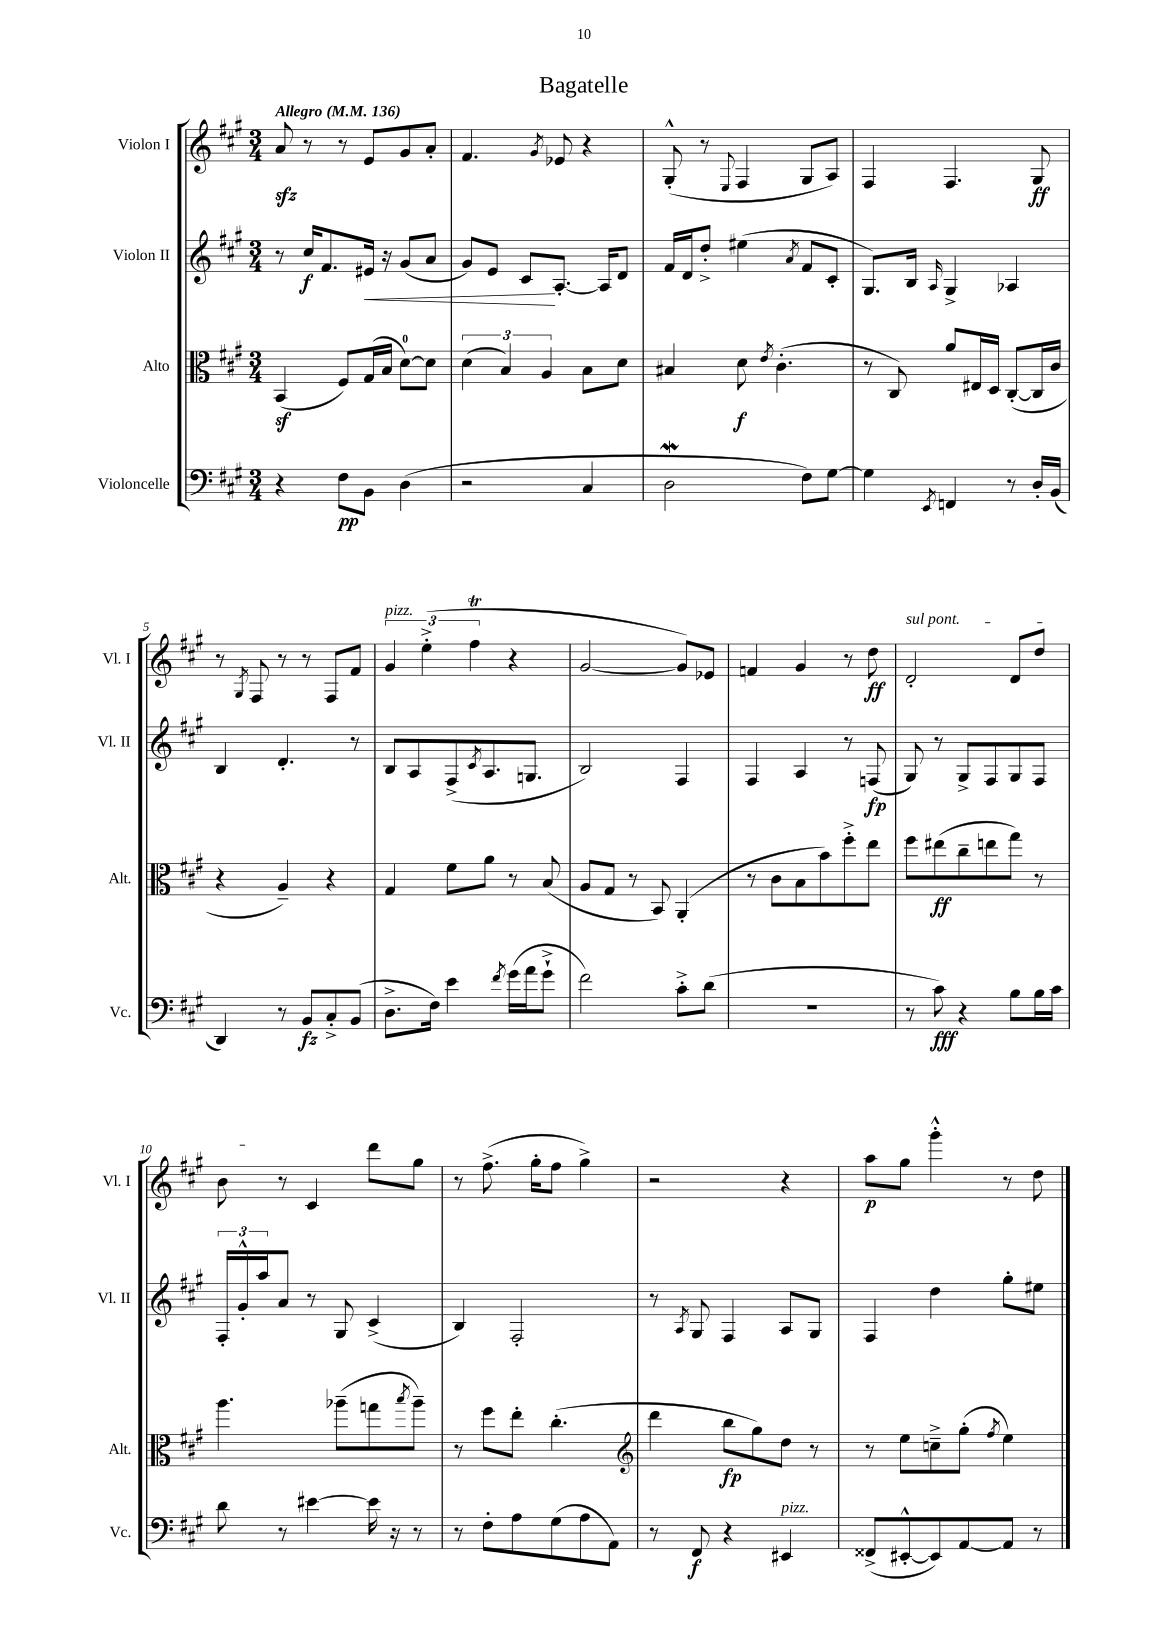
\header { title = "Bagatelle" }
<<
\new StaffGroup <<
\new Staff = "s0" \with { instrumentName = "Violon I" shortInstrumentName = "Vl. I" } {
    \clef treble \key a \major \numericTimeSignature \time 3/4 \tempo "Allegro" 4 = 136
    a'8\sfz r8 r8 e'8 gis'8 a'8-. |
    fis'4. \acciaccatura { gis'8 } ees'8 r4 |
    gis8-.-^( r8 \appoggiatura { e8 } fis4 gis8 a8) |
    fis4 fis4. gis8\ff |
    r8 \acciaccatura { gis8 } fis8 r8 r8 fis8 fis'8 |
    \tuplet 3/2 { gis'4^\markup { \italic "pizz." } e''4-.->( fis''4\trill } r4 |
    gis'2~ gis'8) ees'8 |
    f'4 gis'4 r8 d''8\ff |
    \once \override TextSpanner.bound-details.left.text = \markup { \italic "sul pont." } d'2-.\startTextSpan d'8 d''8 |
    b'8\stopTextSpan r8 cis'4 d'''8 gis''8 |
    r8 fis''8.->( gis''16-. fis''8 gis''4->) |
    r2 r4 |
    a''8\p gis''8 gis'''4-.-^ r8 d''8 \bar "|." |
}
\new Staff = "s1" \with { instrumentName = "Violon II" shortInstrumentName = "Vl. II" } {
    \clef treble \key a \major \numericTimeSignature \time 3/4
    r8 cis''16\f fis'8. eis'16\< r16 gis'8( a'8 |
    gis'8) e'8 cis'8\! a8.~-. a16 d'8 |
    fis'16 d'16 d''8-.-> eis''4( \acciaccatura { a'8 } fis'8 cis'8-. |
    gis8.) b16 \grace { a16 } gis4-> aes4 |
    b4 d'4.-. r8 |
    b8 a8 fis8->( \acciaccatura { cis'8 } a8. g8. |
    b2) fis4 |
    fis4 a4 r8 f8\fp( |
    gis8) r8 gis8-> fis8 gis8 fis8 |
    \tuplet 3/2 { fis16-. gis'16-.-^ a''16 } a'8 r8 gis8 cis'4->( |
    b4) fis2-. |
    r8 \acciaccatura { a8 } gis8 fis4 a8 gis8 |
    fis4 d''4 gis''8-. eis''8 \bar "|." |
}
\new Staff = "s2" \with { instrumentName = "Alto" shortInstrumentName = "Alt." } {
    \clef alto \key a \major \numericTimeSignature \time 3/4
    b,4\sf( fis8) gis16( b16 d'8-0~) d'8 |
    \tuplet 3/2 { d'4( b4) a4 } b8 d'8 |
    bis4 d'8\f \acciaccatura { e'8 } cis'4.-.( |
    r8 cis8) a'8 eis16 d16 cis8~-.( cis16 cis'16 |
    r4 a4--) r4 |
    gis4 fis'8 a'8 r8 b8( |
    a8 gis8 r8 b,8) a,4-.( |
    r8 cis'8 b8 b'8) fis''8-.-> e''8 |
    fis''8 eis''8\ff( cis''8-- e''8 gis''8) r8 |
    a''4. aes''8--( g''8 \acciaccatura { b''8 } aes''8--) |
    r8 fis''8 e''8-. cis''4.-.( |
    \clef treble d'''4 b''8\fp gis''8) d''8 r8 |
    r8 e''8 c''8---> gis''8-.( \acciaccatura { fis''8 } e''4) \bar "|." |
}
\new Staff = "s3" \with { instrumentName = "Violoncelle" shortInstrumentName = "Vc." } {
    \clef bass \key a \major \numericTimeSignature \time 3/4
    r4 fis8\pp b,8 d4( |
    r2 cis4 |
    d2\mordent fis8) gis8~ |
    gis4 \acciaccatura { e,8 } f,4 r8 d16-. b,16( |
    d,4) r8 b,8\fz cis8-.-> b,8( |
    d8.-> fis16) e'4 \acciaccatura { fis'8 } gis'16( a'16 gis'8-!-> |
    fis'2) cis'8-.-> d'8( |
    R2. |
    r8 cis'8\fff) r4 b8 b16 cis'16 |
    d'8 r8 eis'4~ eis'16 r16 r8 |
    r8 fis8-. a8 gis8( a8 a,8) |
    r8 fis,8\f r4 eis,4^\markup { \italic "pizz." } |
    fisis,8->( eis,8~-.-^ eis,8) a,8~ a,8 r8 \bar "|." |
}
>>
>>
